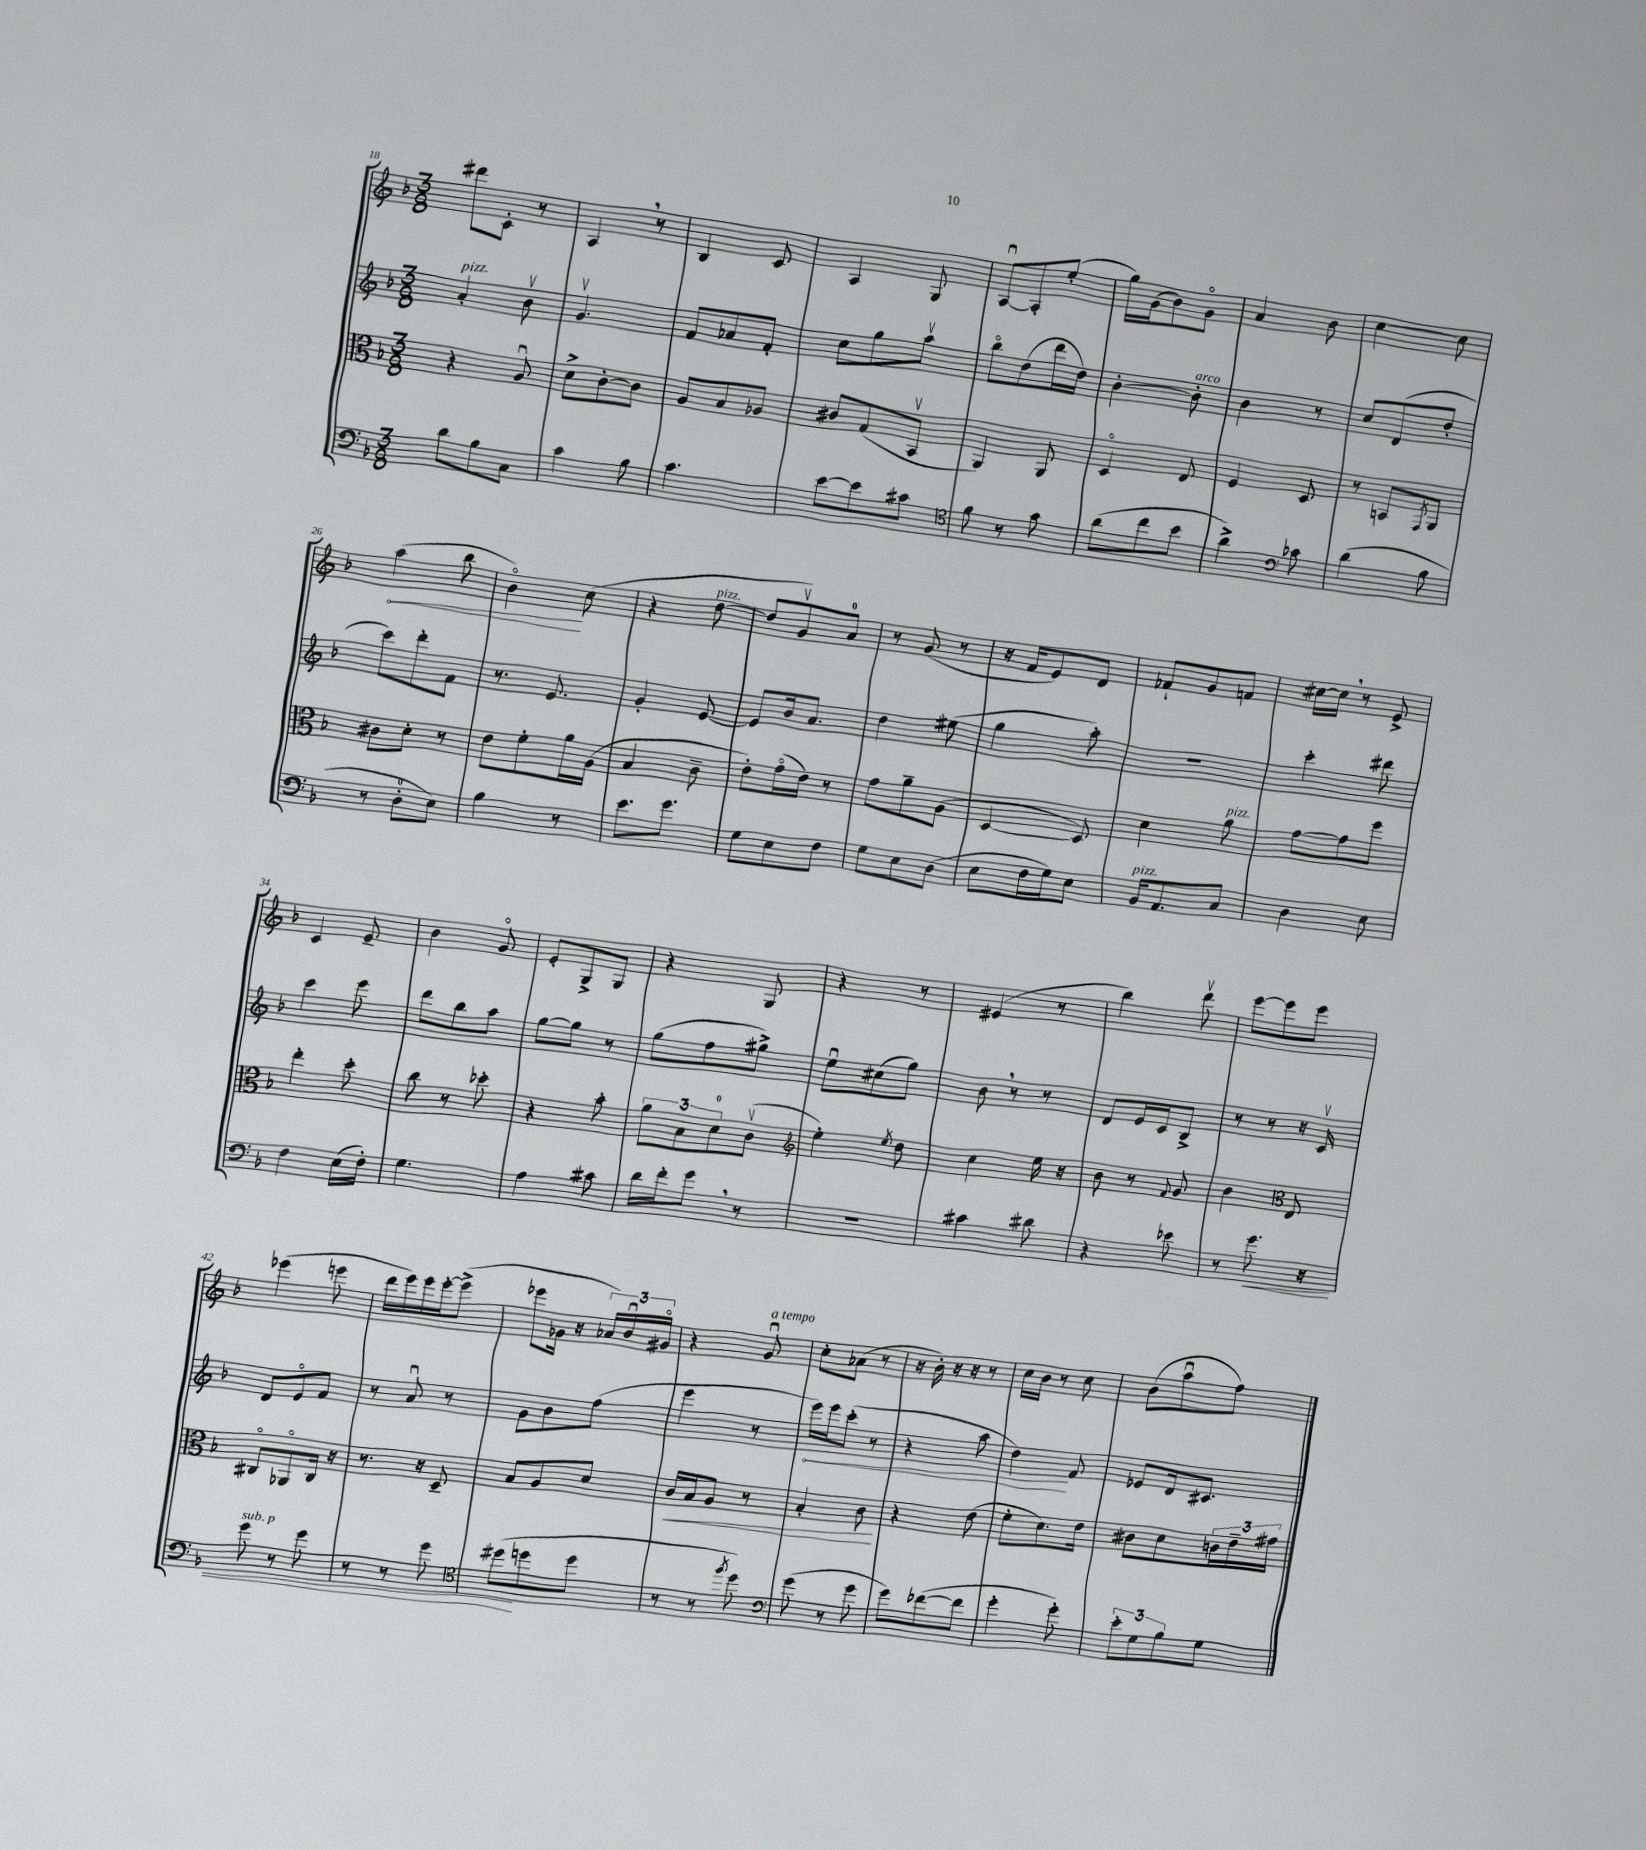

**kern	**kern	**kern	**kern
*staff4	*staff3	*staff2	*staff1
*clefF4	*clefC3	*clefG2	*clefG2
*k[b-]	*k[b-]	*k[b-]	*k[b-]
*M3/8	*M3/8	*M3/8	*M3/8
8d	4r	4a'	8ddd#
8B-	.	.	8c'
8C	8Au	8b-v	8r
=	=	=	=
4c	8d^	4.gv	4A
.	[8c'	.	.
8B-	8c]	.	8r
=	=	=	=
4.c	8A	8f	4B-
.	8B-	8a-	.
.	8A-	8f'	8c
=	=	=	=
[8e	8c#	8cc	4A
8e]	(8G	8gg	.
8c#	8BB-v	8aav	8G
=	=	=	=
*clefC4	*	*	*
8f	4AA)	8bb-o	[8Au
8r	.	(8dd	8A']
8g	8AA	16ddd	(8ee'
.	.	16dd)	.
=	=	=	=
(8a	4Do	[4b-'	16gg)
.	.	.	(16g
8cc	.	.	8b-)
8b-	8E	8b-']	8go
=	=	=	=
4a^)	4F	4b-	4a
*clefF4	*	*	*
8c-	8D	8r	8b-
=	=	=	=
(4d	8r	8cc	[4cc
.	8BB	(8d	.
.	8qGG	.	.
8B-	8AA	8dd'	8cc]
=	=	=	=
8r	8c#	8ccc)	(4aa
8D'	8d'	8ddd'	.
8E)	8r	8f	8bb-
=	=	=	=
4B-	8e	8.r	4b-o)
.	8f'	.	.
.	.	8.e	.
8r	16a	.	(8cc
.	(16A	.	.
=	=	=	=
8.e	4B-	4g'	4r
8.g	.	.	.
.	8c~	[8e	[8dd
=	=	=	=
8G	8e')	8e]	8dd]
8E	(16go	16b-	8gv)
.	16e)	8.a	.
8F	8r	.	8a
=	=	=	=
8G	8g	4dd	8r
8E	8a~	.	(8g
(8D	(8A	(8ee#	8r
=	=	=	=
8E	[4D	4gg	16r
.	.	.	16f
16F	.	.	8e)
16G)	.	.	.
8E	8D])	8aa')	8d
=	=	=	=
16BB-	4d	4.r	8f-`
8.AA	.	.	.
.	.	.	8g
8C	8a	.	8f
=	=	=	=
4D	[8g	4ccc'	[16cc#
.	.	.	16cc#]
.	8g]	.	8r
8E	8ff	8ddd#	8e^
=	=	=	=
4F	4ee'	4ccc	4c
(16E	8dd'	8eee	8e~
16F')	.	.	.
=	=	=	=
4.G	8cc	8ddd	4b-
.	8r	8bb-	.
.	8dd-'	8aa	8go
=	=	=	=
4A	4r	[8gg	8e'
.	.	8gg]	8G^
8c#	8b-'	8r	8G
=	=	=	=
16d	12a	(8gg	4r
16f'	.	.	.
.	12B-	.	.
8g	.	8ff	.
.	12d	.	.
8r	(8cv	8gg#^)	8G
=	=	=	=
*	*clefG2	*	*
4.r	4ee')	8eeu	4r
.	.	(8cc#	.
.	8qee	.	.
.	8dd	8gg)	8r
=	=	=	=
4c#	4cc	8b-	(4e#
.	.	8r	.
8d#	16ee	8r	8r
.	16r	.	.
=	=	=	=
4r	8b-	8d	4bb-)
.	8r	16e	.
.	.	16c	.
.	8qqf	.	.
8e-	8g	8B-^	8dddv
=	=	=	=
8r	4b-	8r	[8eee
8.g	.	8r	8eee]
*	*clefC3	*	*
.	8E	16r	8eee
16r	.	16cv	.
=	=	=	=
8g	8C#o	8d	(4eee-
8r	8AA-o	8eo	.
8g	16C#	8f	8eee
.	16r	.	.
=	=	=	=
8r	8.r	8r	16ddd
.	.	.	16eee)
8r	.	8au	16eee
.	16r	.	[16eee'
8g	8D~	8r	(8eee^]
=	=	=	=
*clefC4	*	*	*
(8dd#	8B-	8g	8eee-
8dd	8A	8b-	16g-
.	.	.	16r
8dd	8d	(8ff	24a-)
.	.	.	24b-u
.	.	.	24g#o
=	=	=	=
8r	16c	4eee	4r
.	16B-	.	.
8r	8A	.	.
8qff	.	.	.
8dd)	8r	8r	8gu
=	=	=	=
*clefF4	*	*	*
(8g	4B-'	16eee)	8cc'
.	.	16eee	.
8r	.	(8ccc'	(8a-
8g	8c	8r	8r
=	=	=	=
8g)	4r	4r	16r
.	.	.	16b-')
([8f-	.	.	16r
.	.	.	16r
8f-]	(8e	8aa	8r
=	=	=	=
4g'	8f'	4dd)	16cc
.	.	.	16b-
.	8.d)	.	8r
8g')	.	8f	8cc
.	16e	.	.
=	=	=	=
12e'	8c#	8e-	(8b-
12G	.	.	.
.	8d	16d	8aau
12B-	.	.	.
.	.	8.c#	.
8G	24c	.	8ff)
.	24e~	.	.
.	24g#	.	.
==	==	==	==
*-	*-	*-	*-
